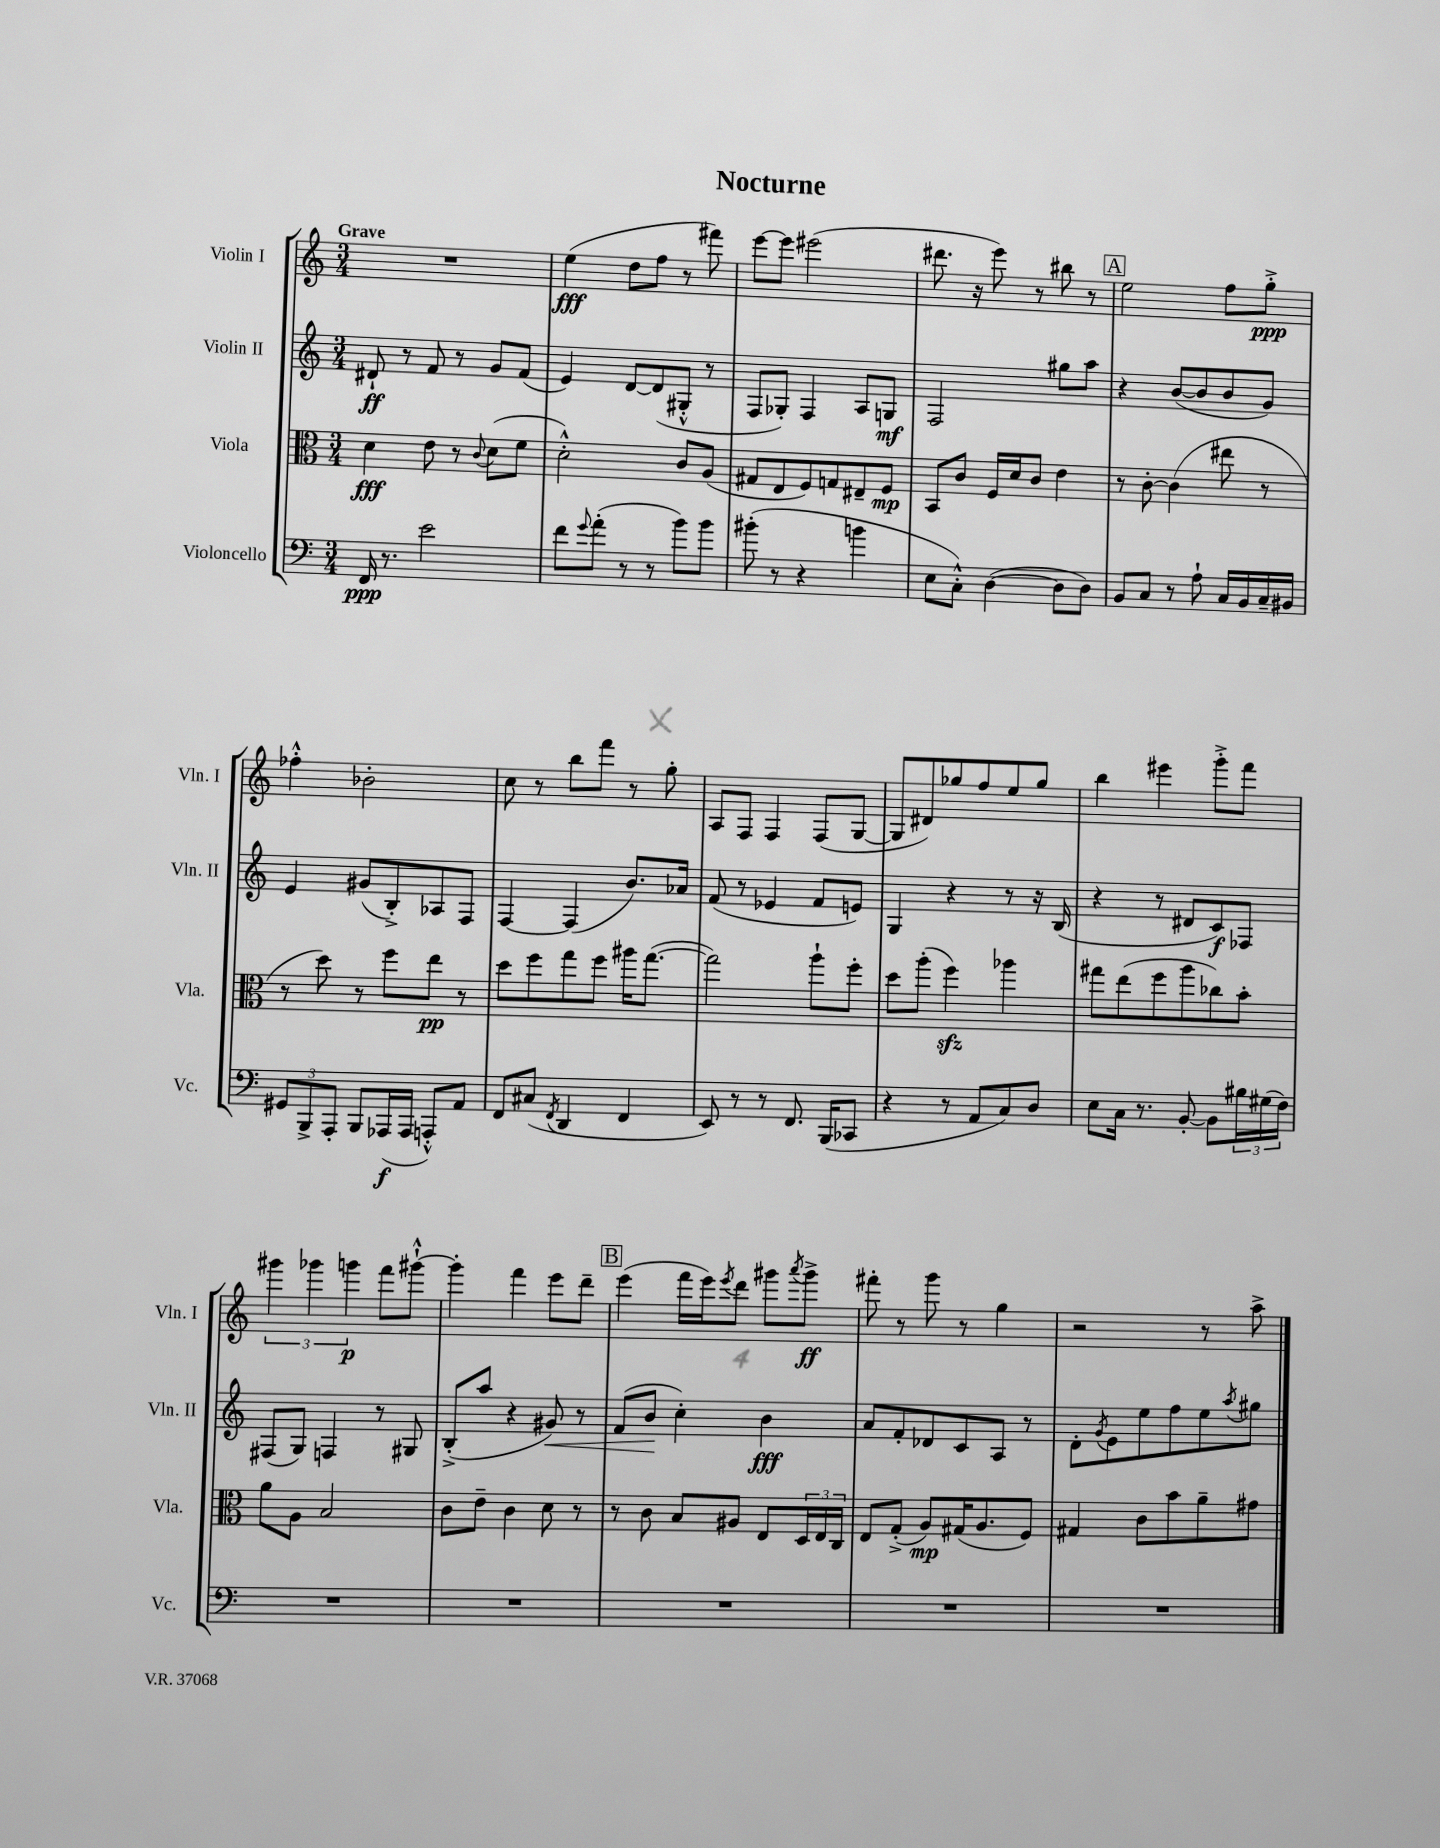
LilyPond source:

\header { title = "Nocturne" }
<<
\new StaffGroup <<
\new Staff = "s0" \with { instrumentName = "Violin I" shortInstrumentName = "Vln. I" } {
    \clef treble \key c \major \numericTimeSignature \time 3/4 \tempo "Grave"
    R2. |
    e''4\fff( d''8 f''8 r8 fis'''8) |
    e'''8~ e'''8 eis'''2( |
    dis'''8. r16 e'''8) r8 bis''8 r8 |
    \mark \markup { \box "A" } e''2 f''8 g''8-.->\ppp |
    fes''4-.-^ bes'2-. |
    c''8 r8 b''8 f'''8 r8 g''8-. |
    a8 f8 f4 f8( g8~ |
    g8 dis'8) ges''8 f''8 e''8 ges''8 |
    b''4 eis'''4 g'''8-.-> f'''8 |
    \tuplet 3/2 { gis'''4 ges'''4 g'''4\p } f'''8 gis'''8~-!-^ |
    gis'''4-. f'''4 e'''8 d'''8-- |
    \mark \markup { \box "B" } e'''4( f'''16 e'''16) \acciaccatura { e'''8 } d'''8 gis'''8 \acciaccatura { a'''8 } gis'''8->\ff |
    fis'''8-. r8 g'''8 r8 g''4 |
    r2 r8 a''8-> \bar "|." |
}
\new Staff = "s1" \with { instrumentName = "Violin II" shortInstrumentName = "Vln. II" } {
    \clef treble \key c \major \numericTimeSignature \time 3/4
    dis'8-!\ff r8 f'8 r8 g'8 f'8( |
    e'4) d'8~ d'8( gis8-.-^ r8 |
    f8 ges8-.) f4 a8 g8\mf |
    f2 gis''8 a''8 |
    \mark \markup { \box "A" } r4 b'8~( b'8 b'8 g'8) |
    e'4 gis'8( b8-.->) aes8 f8 |
    f4~ f4( b'8.) aes'16 |
    f'8( r8 ees'4 f'8 e'8) |
    g4 r4 r8 r16 b16( |
    r4 r8 dis'8 c'8\f) fes8 |
    fis8( g8) f4 r8 gis8 |
    b8-.->( a''8 r4 gis'8\<) r8 |
    \mark \markup { \box "B" } f'8( b'8\! c''4-.) b'4\fff |
    a'8 f'8-. des'8 c'8 a8 r8 |
    d'8-. \acciaccatura { g'8 } e'8 e''8 f''8 e''8 \acciaccatura { a''8 } gis''8 \bar "|." |
}
\new Staff = "s2" \with { instrumentName = "Viola" shortInstrumentName = "Vla." } {
    \clef alto \key c \major \numericTimeSignature \time 3/4
    d'4\fff e'8 r8 \appoggiatura { c'8 } d'8( f'8 |
    d'2-.-^) c'8 a8( |
    gis8 e8 f8) g8 eis8-- f8\mp |
    b,8 c'8 f16 d'16 c'8 e'4 |
    \mark \markup { \box "A" } r8 c'8~-. c'4( eis''8 r8 |
    r8 d''8) r8 f''8 e''8\pp r8 |
    d''8 f''8 g''8 f''8 ais''16 g''8.~( |
    g''2) a''8-! f''8-. |
    d''8 a''8-.( f''4\sfz) aes''4 |
    gis''8 e''8( f''8 a''8 ces''8) b'8-. |
    a'8 a8 b2 |
    c'8 e'8-- c'4 d'8 r8 |
    \mark \markup { \box "B" } r8 c'8 b8 ais8 e8 \tuplet 3/2 { d16 e16 c16 } |
    e8 g8-.->( a8\mp) gis16( a8. f8) |
    gis4 c'8 b'8 a'8-- gis'8 \bar "|." |
}
\new Staff = "s3" \with { instrumentName = "Violoncello" shortInstrumentName = "Vc." } {
    \clef bass \key c \major \numericTimeSignature \time 3/4
    f,16\ppp r8. e'2 |
    f'8 \appoggiatura { g'8 } a'8-.( r8 r8 b'8) b'8 |
    bis'8-.( r8 r4 b'4 |
    e8 c8-.-^) d4~( d8 d8) |
    \mark \markup { \box "A" } b,8 c8 r8 a8-! c16 b,16 c16-- bis,16 |
    \tuplet 3/2 { gis,8 b,,8-> a,,8-. } b,,8 aes,,16\f( aes,,16 a,,8-.-^) a,8 |
    f,8 cis8( \acciaccatura { f,8 } d,4 f,4 |
    e,8) r8 r8 f,8. b,,16( ces,8 |
    r4 r8 a,8 c8) d8 |
    e8 c16 r8. b,8~-. b,8 \tuplet 3/2 { bis16 gis16( f16) } |
    R2. |
    R2. |
    \mark \markup { \box "B" } R2. |
    R2. |
    R2. \bar "|." |
}
>>
>>
\layout { \context { \Score \remove "Bar_number_engraver" } }
